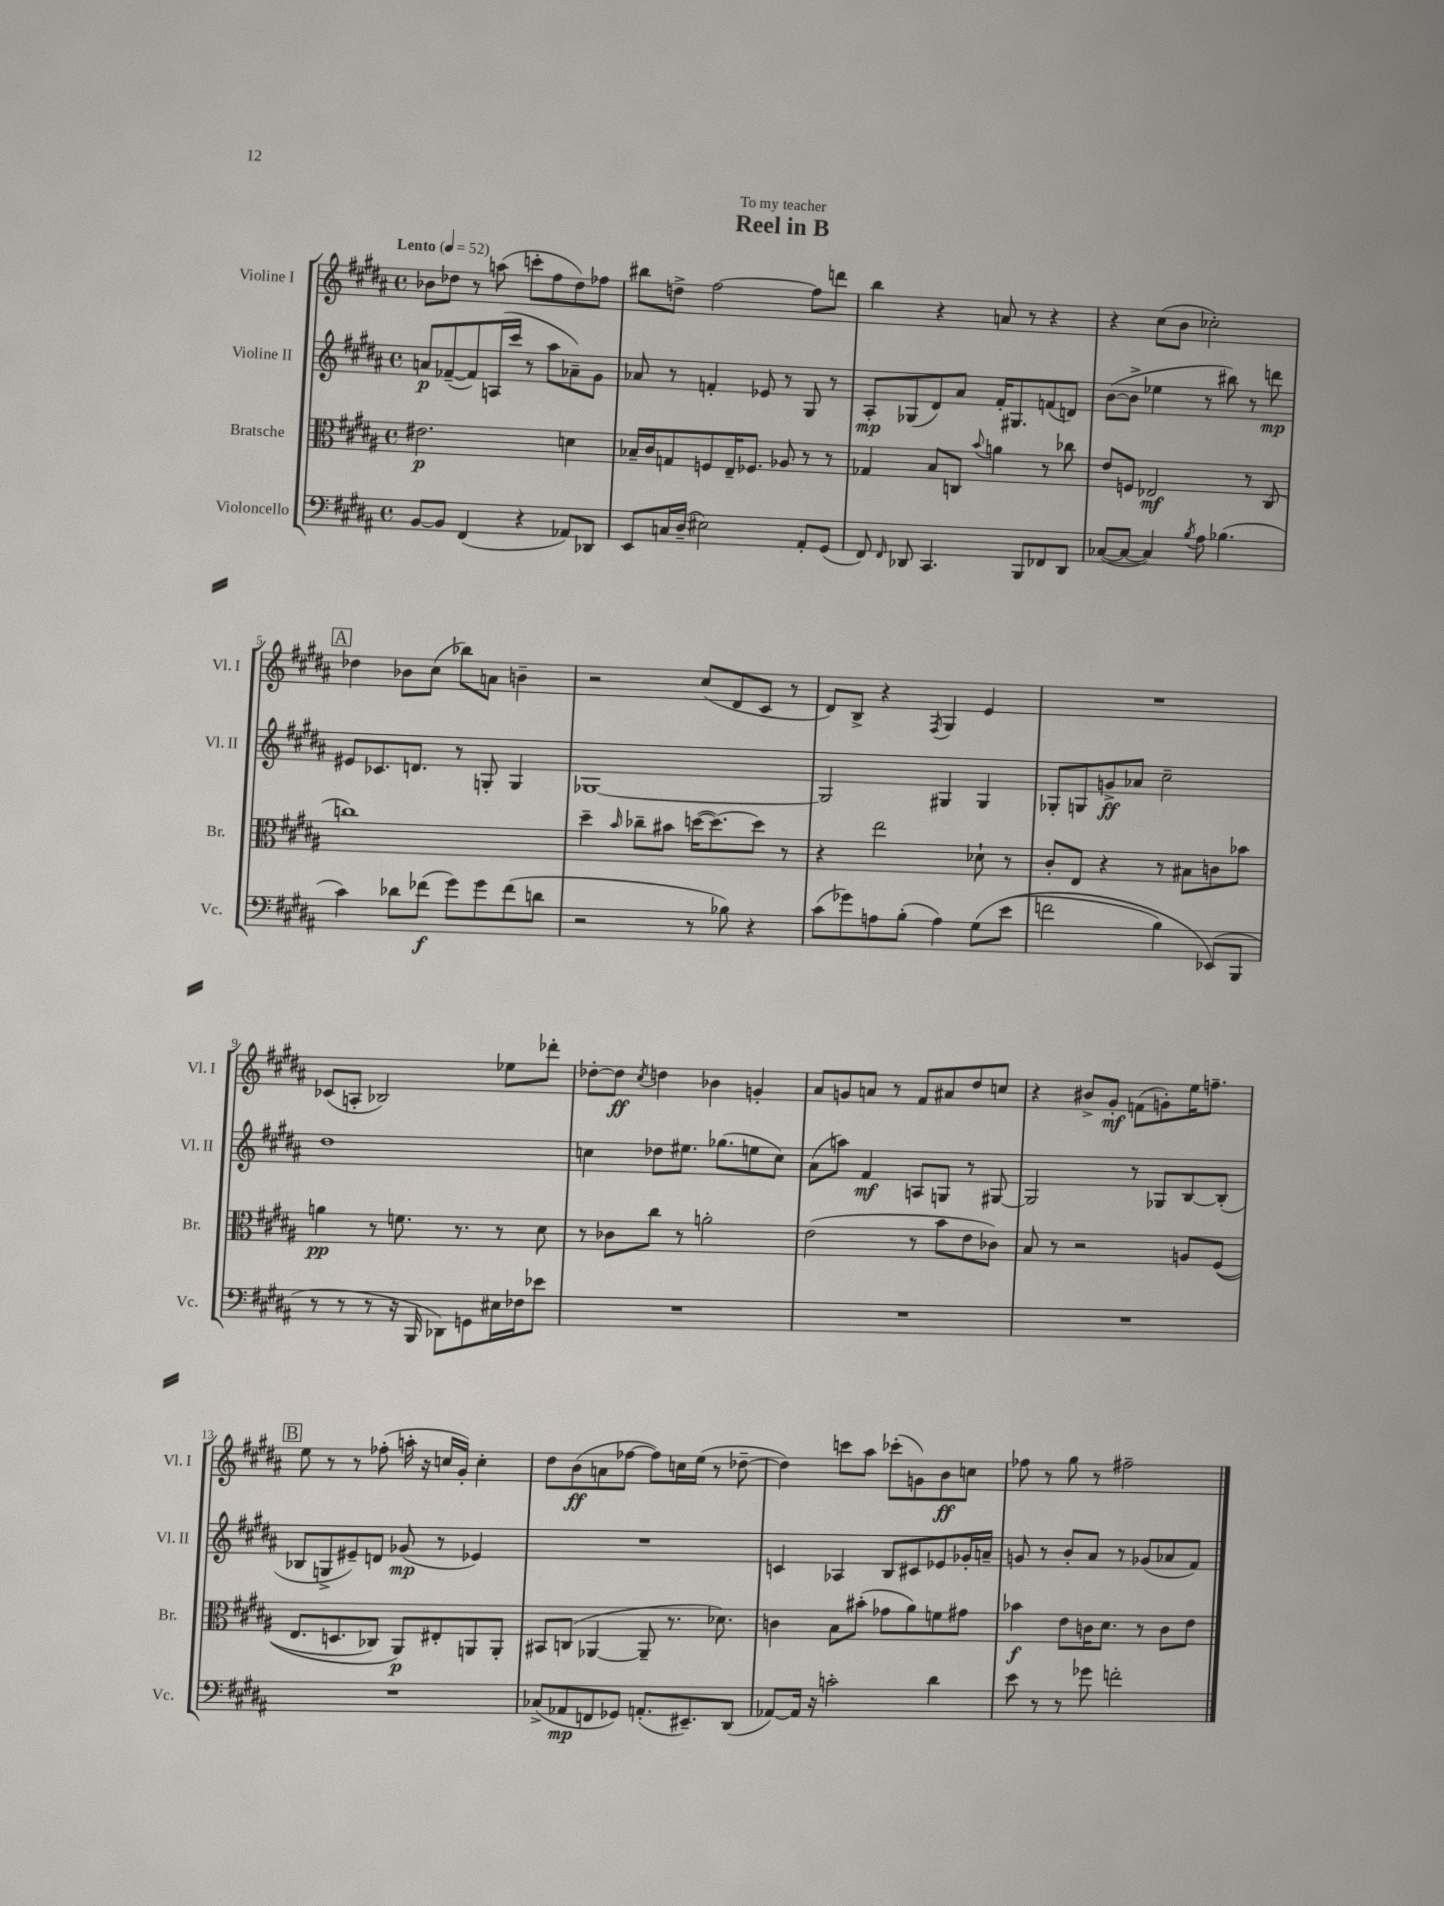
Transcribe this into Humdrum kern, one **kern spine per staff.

**kern	**kern	**kern	**kern
*staff4	*staff3	*staff2	*staff1
*clefF4	*clefC3	*clefG2	*clefG2
*k[f#c#g#d#a#]	*k[f#c#g#d#a#]	*k[f#c#g#d#a#]	*k[f#c#g#d#a#]
*M4/4	*M4/4	*M4/4	*M4/4
*met(c)	*met(c)	*met(c)	*met(c)
*MM52	*MM52	*MM52	*MM52
[8BB/L	2.e#\	8a/L	8b-\L
8BB/]J	.	([8f-~/	8dd-\J
(4FF#/	.	8f-/])	8r
.	.	(16A/L	(8aa\
.	.	16ccc#/JJ	.
4r	.	8r	8ccc'\L
.	.	8aa#\L	8ff#\
8AA-/L)	4d\	8a-~\)	8dd-\)
8DD-/J	.	8g#\J	8ff-\J
=	=	=	=
8EE/L	16B-~/LL	8a-/	8bb#\L
.	16c#/J	.	.
16C/L	8G/	8r	8dd^\J
(16D#~/JJ	.	.	.
2E#\)	8F/	4f'/	[2ff#\
.	16E~/K	.	.
.	8.F-/J	.	.
.	.	8e-/	.
.	8A-/	8r	.
8AA#'/L	8r	8G#/	8ff#\]L
(8GG#/J	8r	8r	8ddd\J
=	=	=	=
8FF#/)	4G-/	8A#'/L	4bb\
16qqFF#/	.	.	.
8DD-/	.	(8G-/	.
4.CC#/	8B/L	8d#/)	4r
.	8C/J	8a#/J	.
.	8qqb/	.	.
.	4a\	16f#'/LK	8a/
.	.	8.G#/	.
8BBB/L	.	.	8r
8FF-/	8r	(8f/	4r
8DD-/J	8cc-\	8d/J)	.
=	=	=	=
([8C-/L	8e/L	([8b\L	4r
8C-/_J	8F/J	8b^\]J	.
4C-/])	2E-/	4ee-\	(8cc#\L
.	.	.	8b\J
8qB/	.	.	.
8A#\	.	8r	2cc-'\)
(4.B-\	.	8bb#\)	.
.	8r	8r	.
.	(8C#/	8ddd\	.
=	=	=	=
4c#\)	1cc)	8e#/L	4dd-\
.	.	8.c-/	.
8d-\L	.	.	8b-\L
.	.	8.d/J	.
(8f-\J	.	.	(8cc#\J
8g#\L)	.	8r	8bb-\L)
8g#\	.	8G'/	8a\J
(8f-\	.	4G/	4b~\
8d\J	.	.	.
=	=	=	=
2r	4dd#~\	[1G-	2r
.	16qqb/	.	.
.	8cc-~\L	.	.
.	8b#\J	.	.
8r	([16dd\LK	.	(8cc#/L
.	8.dd\_)	.	.
8B-\)	.	.	8d#/
4r	8dd\]J	.	8c#/J
.	8r	.	8r
=	=	=	=
(8c#\L	4r	2G-/]	8d#/L)
8g-\)	.	.	8B^/J
8A\	2ee\	.	4r
(8B'\J	.	.	.
.	.	.	8qF#/
4A\)	.	4G#/	4G#/
&(8G#\L	8d-`\	4G#/	4e/
(8e\J	8r	.	.
=	=	=	=
2f\	8c#'/L	8G-'/L	1r
.	8E/J	8G/	.
.	4r	8g^/	.
.	.	8a-/J	.
4B\)	8r	2cc#~\	.
.	8B#\L	.	.
(8EE-/L&)	8c\	.	.
8BBB/J	8b-\J	.	.
=	=	=	=
8r	4a\	1dd#	(8c-/L
8r	.	.	8A'/J
8r	8r	.	2B-/)
16r	8.f\	.	.
16BBB/	.	.	.
8DD-\L)	.	.	.
.	8.r	.	.
8GG\	.	.	.
16E#\L	8r	.	8ee-\L
16F-\J	.	.	.
8e-\J	8d#\	.	8ddd-'\J
=	=	=	=
1r	8r	4cc\	[8dd-'\L
.	8c-\L	.	8dd-\]J
.	.	.	8qcc#/
.	8cc#\J	8dd-\L	4dd\
.	8r	8.ee#\J	.
.	2a'\	.	4b-\
.	.	(8.gg-\L	.
.	.	8ee\	4g'/
.	.	8cc\J)	.
=	=	=	=
1r	(2e\	(8a#\L	8a#/L
.	.	8aa\J)	8g/
.	.	4f#/	8a/J
.	.	.	8r
.	8r	8A/L	8f#/L
.	8b\L	8G/J	8a#/
.	8e\	8r	8dd#/
.	8c-\J)	[8G#/	8cc/J
=	=	=	=
1r	8B/	2G#/]	4r
.	8r	.	.
.	2r	.	8b#^/L
.	.	.	8g#'/J
.	.	8r	(8f\L
.	.	8G-/L	8g'\)
.	8A/L	[8B/	16ee\K
.	.	.	8.ff~\J
.	&((8F#/J	(8B'/]J	.
=	=	=	=
1r	8.E/L	8B-/L	8ee\
.	.	8G^/	8r
.	8.D/	.	.
.	.	8e#~/)	8r
.	8C-/J)	8d/J	(8ff-'\
.	8AA#/L&)	(8g-/	16aa'\
.	.	.	16r
.	8E#'/	8r	16cc/LL
.	.	.	16g#'/JJ)
.	8AA/	4e-/)	4cc'\
.	8AA'/J	.	.
=	=	=	=
(8C-^/L	8BB#/L	1r	8dd#\L
8AA-/	(8C/J	.	(8b\
8FF/	[4AA-/	.	8a\
8GG-/J)	.	.	[8ff-\J
(8.AA'/L	8AA-~/]	.	8ff-\]L)
.	8.r	.	16cc\L
8.EE#~/)	.	.	(16ee\JJ
.	.	.	8r
.	8.d-\)	.	.
(8DD#/J	.	.	[8dd-~\
=	=	=	=
[8AA-/L)	4c\	4c/	4dd-\])
16AA-/]Jk	.	.	.
16r	.	.	.
2c'\	8B\L	4A-/	8ccc\L
.	(8b#'\J	.	8aa#\J
.	8g-\L	8B/L	(8ccc-'\L
.	8a#\)	8c#/	8g\)
4d#\	8f\	8e-/	8b\
.	8g#\J	16g-'/L	8cc\J
.	.	16a~/JJ	.
=	=	=	=
8e\	4b-\	8g/	8ff-\
8r	.	8r	8r
8r	8e\L	8b'/L	8gg#\
8g-\	16c\K	8a#/J	8r
.	8.d#\J	.	.
2f'\	.	8r	2ff#~\
.	8r	(8g-/L	.
.	8c\L	8a-/	.
.	8e\J	8f#/J)	.
==	==	==	==
*-	*-	*-	*-
